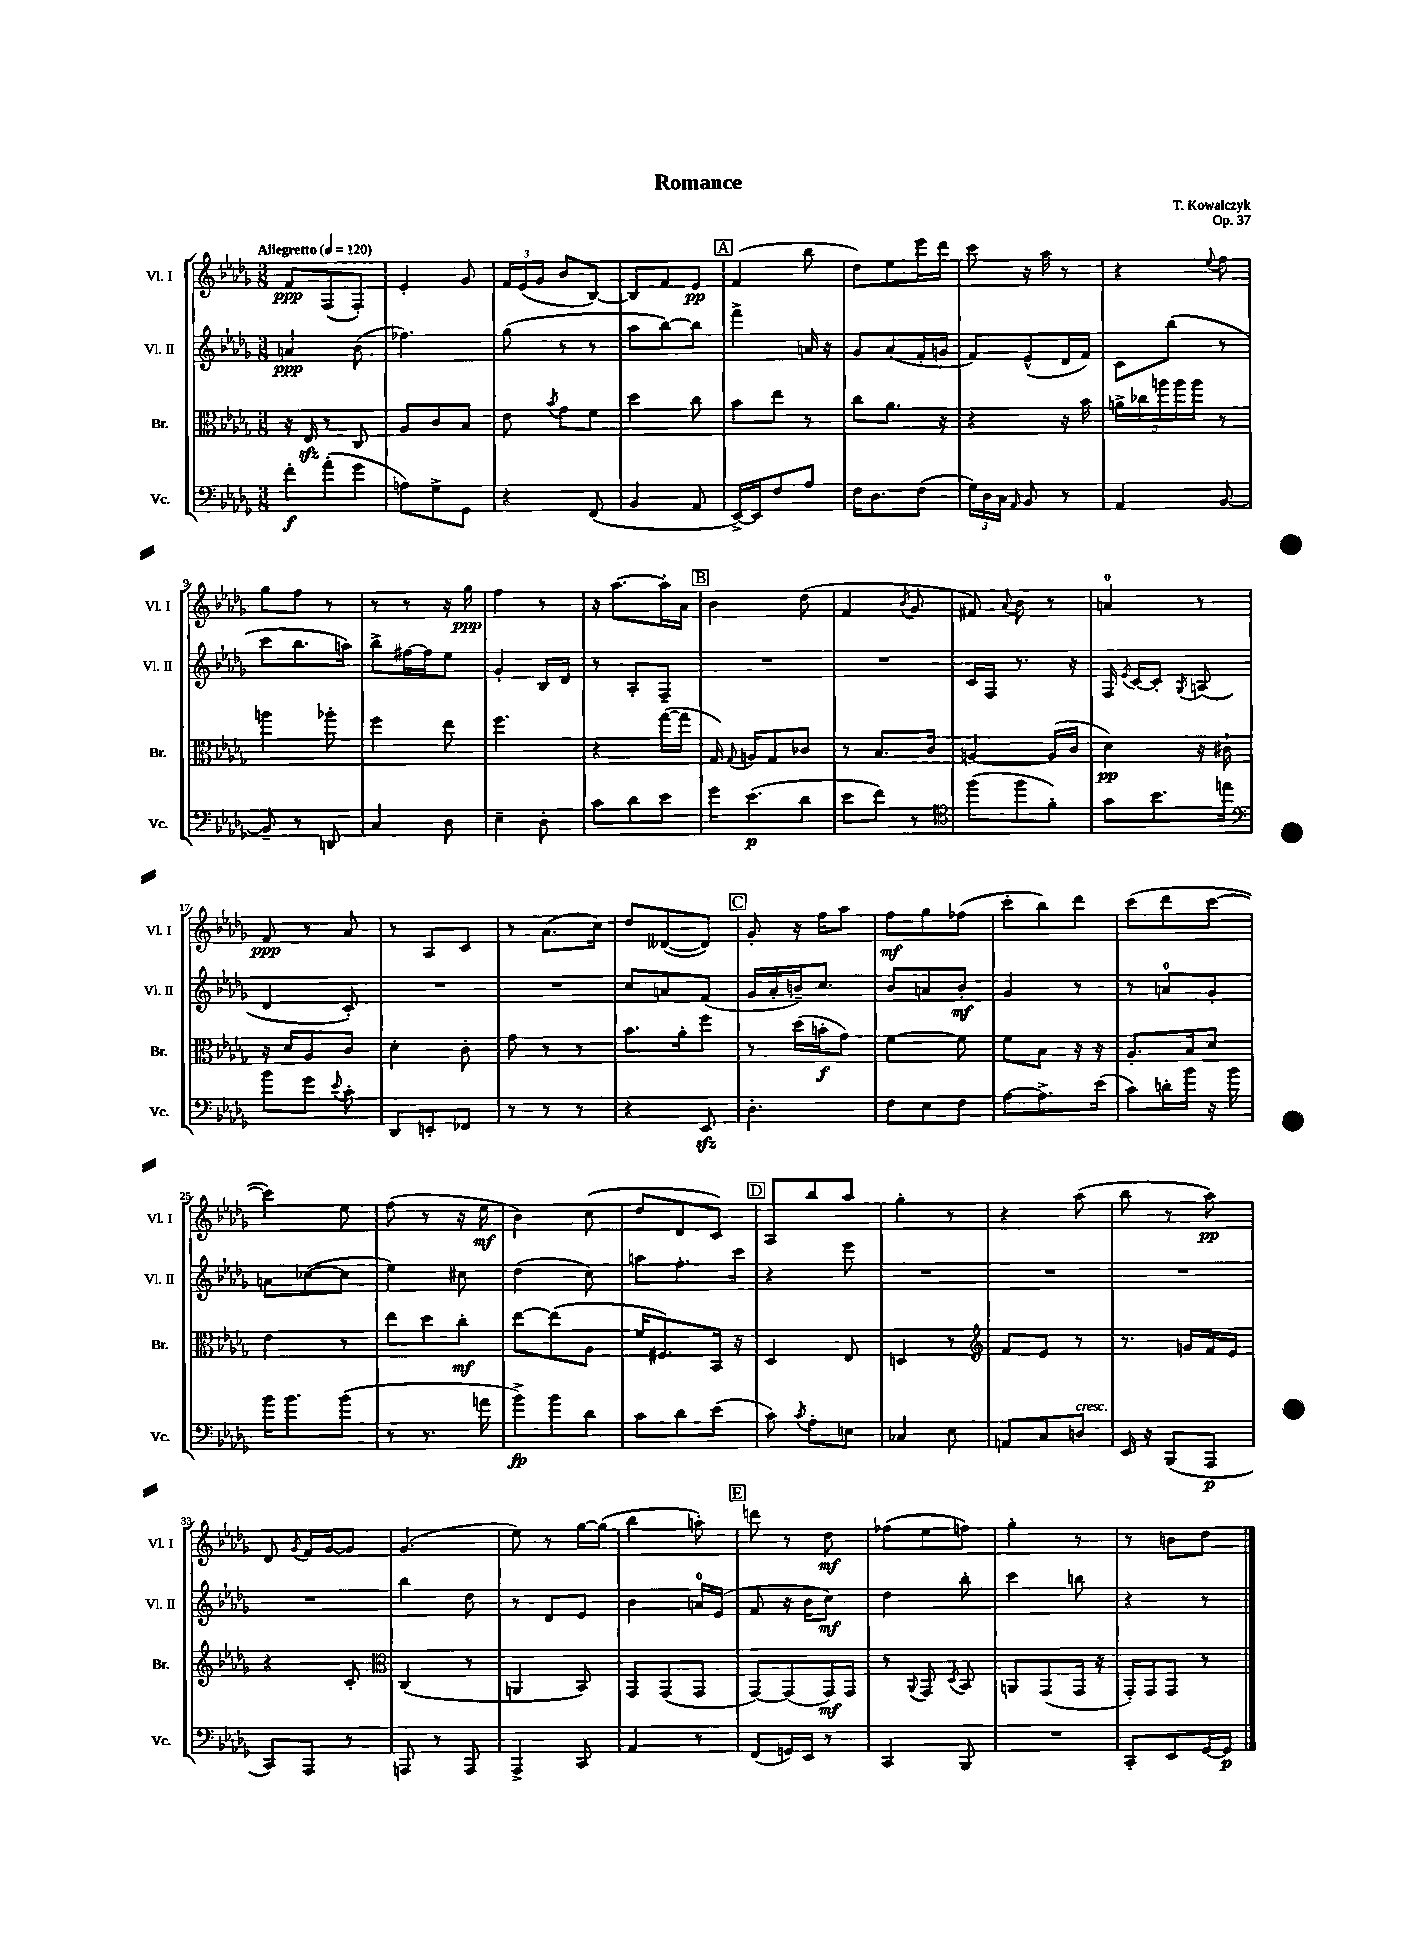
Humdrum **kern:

**kern	**kern	**kern	**kern
*staff4	*staff3	*staff2	*staff1
*clefF4	*clefC3	*clefG2	*clefG2
*k[b-e-a-d-g-]	*k[b-e-a-d-g-]	*k[b-e-a-d-g-]	*k[b-e-a-d-g-]
*M3/8	*M3/8	*M3/8	*M3/8
*MM120	*MM120	*MM120	*MM120
8f'\L	16r	4a/	8f/L
.	16E-/	.	.
(8a-'\	8r	.	(8F/
8g-\J	8C/	(8b-\	8F'/J)
=	=	=	=
8A\L)	8A-/L	4.ff-\)	4e-'/
8G-^\	8c/	.	.
8GG-\J	8B-/J	.	8g-/
=	=	=	=
4r	8e-\	(8gg-\	24f/LL
.	.	.	(24e-/
.	.	.	24g-/JJ
.	8qb-/	.	.
.	8g-\L	8r	8b-/L
(8FF/	8f\J	8r	[8B-/J)
=	=	=	=
4BB-/	4dd-\	8aa-\L	8B-/]L
.	.	[8bb-\)	8f/
8AA-/	8cc\	8bb-\]J	8e-/J
=	=	=	=
[16EE-^/LL)	8b-\L	4fff^\	(4f/
16EE-/]J	.	.	.
8F/	8ee-\J	.	.
8A-/J	8r	16a/	8bb-\
.	.	16r	.
=	=	=	=
16F\LK	8cc\L	8g-/L	8dd-\L)
8.D-\	.	.	.
.	8.a-\J	(8a-/	8ee-\
(8F\J	.	16f'/L	16eee-\L
.	16r	16g/JJ	16ddd-\JJ
=	=	=	=
24G-\LL)	4r	8f/L)	8ccc\
24D-\	.	.	.
24C\JJ	.	.	.
16qqAA-/	.	.	.
8BB-/	.	(8e-^^/	16r
.	.	.	16aa-\
8r	16r	16d-/L	8r
.	16b-\	16f/JJ)	.
=	=	=	=
4AA-/	20a^\LL	8c\L	4r
.	20cc-\	.	.
.	20aa\	.	.
.	.	(8bb-\J	.
.	20aa\	.	.
.	20aa\JJ	.	.
.	.	.	8qqee-/
[8BB-/	8r	8r	8ff\
=	=	=	=
8BB-~/]	4aa\	8ccc\L	8gg-\L
8r	.	8.bb-\	8ff\J
8DD/	8aa-'\	.	8r
.	.	16aa\Jk)	.
=	=	=	=
4C/	4ff\	8bb-^\L	8r
.	.	[16ff#\L	8r
.	.	16ff#\]J	.
8D-\	8ee-\	8ee-\J	16r
.	.	.	16gg-\
=	=	=	=
4E-~\	4.ff\	4g-'/	4ff\
8D-'\	.	16B-/LL	8r
.	.	16d-/JJ	.
=	=	=	=
8c\L	4r	8r	16r
.	.	.	[8.aa-\L
8d-\	.	8A-'/L	.
8e-\J	([16gg-\LL	8F~/J	16aa-'\]L
.	16gg-\]JJ	.	16a-\JJ
=	=	=	=
16g-\LK	16G-/)	4.r	4b-\
.	8qqG-/	.	.
(8.e-\	16A/LK	.	.
.	8G-/	.	.
8d-\J	8c-/J	.	(8dd-\
=	=	=	=
8e-\L	8r	4.r	4f/
8f\J)	8.B-/L	.	.
.	.	.	8qb-/
8r	.	.	8g-/
.	16c/Jk	.	.
=	=	=	=
*clefC4	*	*	*
(8ff\L	[4A/	16c/LL	8f#/)
.	.	16F/JJ	.
.	.	.	8qqa-/
8ff\	.	8.r	8b-\
8f'\J)	(16A/]LL	.	8r
.	16c/JJ	16r	.
=	=	=	=
8g-\L	4d-\)	16F/	4a/
.	.	8qe-/	.
.	.	[16c/LK	.
8.b-\	.	8c'/]J	.
.	.	8qG-/	.
.	16r	(8A/	8r
16ee\Jk	16c#`\	.	.
=	=	=	=
*clefF4	*	*	*
8b-\L	16r	4d-/	8f/
.	16d-/LK	.	.
8g-\J	8A-/	.	8r
8qqe-/	.	.	.
8c'\	8c/J	8c'/)	8a-/
=	=	=	=
8DD-/L	4d-'\	4.r	8r
8EE'/	.	.	8A-/L
8FF-/J	8c'\	.	8c/J
=	=	=	=
8r	8g-\	4.r	8r
8r	8r	.	(8.a-\L
8r	8r	.	.
.	.	.	16cc\Jk)
=	=	=	=
4r	8.b-\L	8cc/L	8dd-/L
.	.	8a/	([8d--/
.	16a-'\k	.	.
8EE-/	8ff\J	(8f/J	8d--/]J)
=	=	=	=
4.D-'\	8r	16g-/LL	8g-'/
.	.	16a-'/	.
.	(16dd-\LL	16b~/J)	16r
.	16b'\J	8.cc/J	16ff\LK
.	8g-\J)	.	8aa-\J
=	=	=	=
8F\L	[4f\	8b-/L	8ff\L
8E-\	.	8a/	8gg-\
8F\J	8f\]	8b-'/J	(8ff-\J
=	=	=	=
[8A-\L	8f\L	4g-/	8ccc'\L
8.A-^\]	8B-\J	.	8bb-\)
.	16r	8r	8ddd-\J
(16e-\Jk	16r	.	.
=	=	=	=
8c\L)	8.A-'/L	8r	(8ccc\L
16d'\L	.	8a/L	8ddd-\
16b-\JJ	16B-/k	.	.
16r	8d-/J	8g-'/J	[8ccc\J
16b-\	.	.	.
=	=	=	=
16b-\LK	4e-\	8a\L	4ccc\])
8.b-\	.	.	.
.	.	([8cc-\	.
(8b-\J	8r	8cc-\]J	8ee-\
=	=	=	=
8r	8ee-\L	4ee-\)	(8ff\
8.r	8dd-\	.	8r
.	8cc'\J	8cc#\	16r
16a\	.	.	16ee-\
=	=	=	=
8b-^\L)	[8ee-\L	(4dd-\	4b-\)
8b-\	(8ee-\]	.	.
8d-\J	8A-\J	8cc\)	(8cc\
=	=	=	=
8c\L	16f/LK	8aa\L	8dd-/L
.	8.F#/)	.	.
8d-\	.	8.ff'\	8d-/
(8e-\J	16BB-/Jk	.	8c/J)
.	16r	16ccc\Jk	.
=	=	=	=
8c\)	4D-/	4r	8A-/L
8qc/	.	.	.
8A-'\L	.	.	8bb-/
8E\J	8E-/	8eee-\	8aa-/J
=	=	=	=
4C-/	4D/	4.r	4gg-'\
8E-\	8r	.	8r
=	=	=	=
*	*clefG2	*	*
8AA/L	8f/L	4.r	4r
8C/	8e-/J	.	.
8D/J	8r	.	(8aa-\
=	=	=	=
16EE-/	8.r	4.r	8bb-\
16r	.	.	.
(8BBB-/L	.	.	8r
.	16g/LL	.	.
8AAA-/J	16f/	.	8aa-\)
.	16e-/JJ	.	.
=	=	=	=
8CC/L)	4r	4.r	8d-/
.	.	.	8qg-/
8AAA-/J	.	.	16f/LL
.	.	.	[16g-/J
8r	8c'/	.	8g-/]J
=	=	=	=
*	*clefC3	*	*
8AAA/	(4C/	4bb-\	(4.g-/
8r	.	.	.
8AAA/	8r	8dd-\	.
=	=	=	=
4AAA-^/	4AA/	8r	8ee-\)
.	.	8d-/L	8r
8CC/	8BB-/)	8e-/J	[16gg-\LL
.	.	.	(16gg-\]JJ
=	=	=	=
4AA-/	8GG-/L	4b-\	4bb-\
.	(8GG-/	.	.
8r	8GG-/J	16a/LL	8aa'\)
.	.	(16e-/JJ	.
=	=	=	=
(8FF/L	[8GG-/L)	8f/	8ddd\
16GG/L)	(8GG-/]	16r	8r
16EE-/JJ	.	16b-\LK	.
8r	16GG-/L)	8cc\J)	8dd-\
.	16GG-/JJ	.	.
=	=	=	=
4CC/	8r	4dd-\	(8ff-\L
.	8qqAA-/	.	.
.	8GG-/	.	8ee-\
.	8qD-/	.	.
8BBB-/	8BB-/	8bb-'\	8ff\J)
=	=	=	=
4.r	8AA/L	4ccc\	4gg-'\
.	(8GG-/	.	.
.	16GG-/Jk	8bb\	8r
.	16r	.	.
=	=	=	=
8CC'/L	16GG-'/LL)	4r	8r
.	16GG-/J	.	.
8EE-/	8GG-/J	.	8b\L
[16GG-/L	8r	8r	8dd-\J
16GG-/]JJ	.	.	.
==	==	==	==
*-	*-	*-	*-
